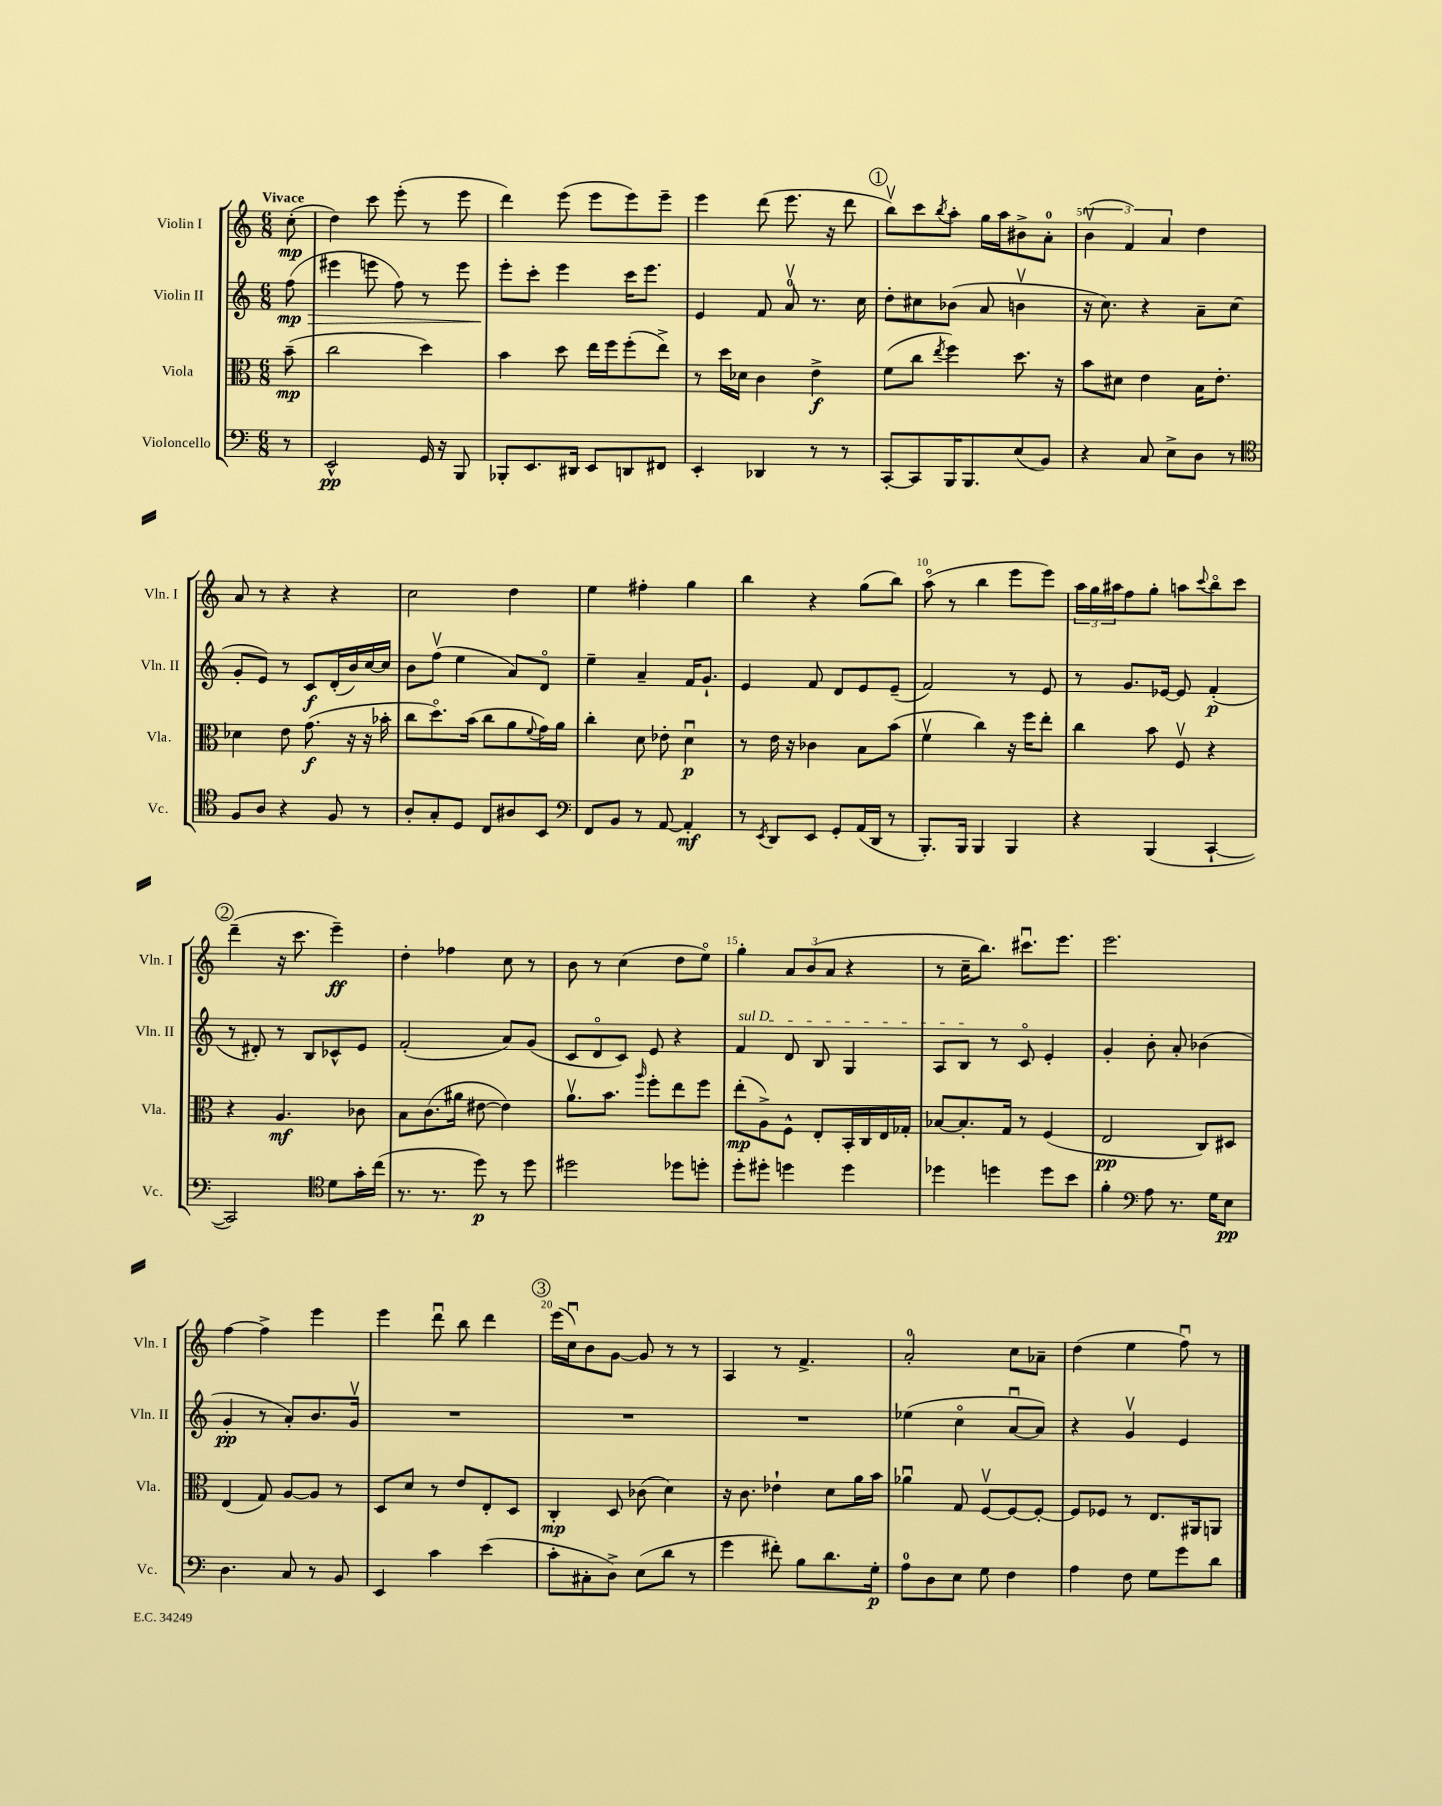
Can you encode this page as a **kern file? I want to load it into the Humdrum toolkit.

**kern	**dynam	**kern	**dynam	**kern	**dynam	**kern	**dynam
*part4	*part4	*part3	*part3	*part2	*part2	*part1	*part1
*staff4	*staff4	*staff3	*staff3	*staff2	*staff2	*staff1	*staff1
*I"Violoncello	*	*I"Viola	*	*I"Violin II	*	*I"Violin I	*
*I'Vc.	*	*I'Vla.	*	*I'Vln. II	*	*I'Vln. I	*
*clefF4	*	*clefC3	*	*clefG2	*	*clefG2	*
*k[]	*	*k[]	*	*k[]	*	*k[]	*
*M6/8	*	*M6/8	*	*M6/8	*	*M6/8	*
=	=	=	=	=	=	=	=
!	!	!	!	!	!	!LO:TX:a:B:t=Vivace	!
!	!	!	!	!	!LO:HP:b	!	!
8r	.	(8b~\	mp	(8ff\	> mp	(8cc'\	mp
=1	=1	=1	=1	=1	=1	=1	=1
2EE^^/	pp	2cc\	.	4eee#X\	.	4dd\)	.
.	.	.	.	8eeen\	.	8ccc\	.
.	.	.	.	8ff\)	.	(8eee'\	.
16GG/	.	4dd\)	.	8r	.	8r	.
16r	.	.	.	.	.	.	.
8BBB/	.	.	.	8eee\	.	8eee\	.
=2	=2	=2	=2	=2	=2	=2	=2
8BBB-X'/L	.	4b\	.	8eee'\L	.	4ddd\)	.
8.EE/	.	.	.	8ccc'\J	]	.	.
.	.	8dd\	.	4eee\	.	(8eee\	.
16DD#X/Jk	.	.	.	.	.	.	.
8EE/L	.	16ee\LL	.	.	.	8eee\L	.
.	.	16ff\J	.	.	.	.	.
8DDn/	.	(8ff'\	.	16ccc\KL	.	8eee\)	.
.	.	.	.	8.eee\J	.	.	.
8FF#X/J	.	8ee^\J)	.	.	.	8eee~\J	.
=3	=3	=3	=3	=3	=3	=3	=3
4EE'/	.	8r	.	4e/	.	4eee\	.
.	.	16dd\LL	.	.	.	.	.
.	.	16d-X\JJ	.	.	.	.	.
4DD-X/	.	4c\	.	8f/	.	(8ddd\	.
.	.	.	.	8av/	.	8.eee\	.
8r	.	4e^\	f	8.r	.	.	.
.	.	.	.	.	.	16r	.
8r	.	.	.	.	.	8ddd\	.
.	.	.	.	16cc\	.	.	.
!!LO:REH:place=s1:t=1
=4	=4	=4	=4	=4	=4	=4	=4
[8CC'/L	.	(8f\L	.	8dd'\L	.	8bbv\L)	.
8CC/]	.	8cc\J	.	8cc#X\	.	8ccc\	.
.	.	8qee/	.	.	.	8qbb/	.
16BBB/K	.	4ff\)	.	(8b-X\J	.	8aa'\J	.
8.BBB/	.	.	.	.	.	.	.
.	.	.	.	8a/	.	16gg\LL	.
.	.	.	.	.	.	16aa\J	.
(8E/	.	8.dd\	.	4bnv\	.	8b#X^\	.
8BB/J)	.	.	.	.	.	8a'\J	.
.	.	16r	.	.	.	.	.
=5	=5	=5	=5	=5	=5	=5	=5
4r	.	8b\L	.	16r	.	(6bv\	.
.	.	.	.	8.cc\)	.	.	.
.	.	8d#X\J	.	.	.	.	.
.	.	.	.	.	.	6f/)	.
8C/	.	4e\	.	4r	.	.	.
.	.	.	.	.	.	6a/	.
8E^\L	.	.	.	.	.	.	.
8D\J	.	16B\KL	.	8a~\L	.	4dd\	.
.	.	8.e'\J	.	.	.	.	.
8r	.	.	.	(8cc\J	.	.	.
!!LO:LB:g=z
=6	=6	=6	=6	=6	=6	=6	=6
*clefC4	*	*	*	*	*	*	*
8F/L	.	4d-X\	.	8g'/L	.	8a/	.
8A/J	.	.	.	8e/J)	.	8r	.
4r	.	8e\	.	8r	.	4r	.
.	.	(8.g\	f	8c/L	f	.	.
8F/	.	.	.	(16d'/L	.	4r	.
.	.	16r	.	16b/)	.	.	.
8r	.	16r	.	[16cc/	.	.	.
.	.	16b-X'\	.	16cc/JJ]	.	.	.
=7	=7	=7	=7	=7	=7	=7	=7
8A'/L	.	8cc\L	.	8b\L	.	2cc\	.
8G'/	.	8.dd\)	.	(8ffv\J	.	.	.
8D/J	.	.	.	4ee\	.	.	.
.	.	(16b\Jk	.	.	.	.	.
8C/L	.	8cc\L	.	.	.	.	.
8A#X/	.	8a\	.	8a/L)	.	4dd\	.
.	.	8qqf/	.	.	.	.	.
8BB/J	.	16g\L)	.	8d/J	.	.	.
.	.	16a\JJ	.	.	.	.	.
=8	=8	=8	=8	=8	=8	=8	=8
*clefF4	*	*	*	*	*	*	*
8FF/L	.	4cc'\	.	4ee~\	.	4ee\	.
8BB/J	.	.	.	.	.	.	.
8r	.	8d\	.	4a~/	.	4ff#X'\	.
[8AA/	.	8e-X'\	.	.	.	.	.
4AA'/]	mf	4du\	p	16f/KL	.	4gg\	.
.	.	.	.	8.g`/J	.	.	.
=9	=9	=9	=9	=9	=9	=9	=9
8r	.	8r	.	4e/	.	4bb\	.
8qEE/	.	.	.	.	.	.	.
8DD/L	.	16e\	.	.	.	.	.
.	.	16r	.	.	.	.	.
8EE/J	.	4c-X\	.	8f/	.	4r	.
8GG'/L	.	.	.	8d/L	.	.	.
(16AA/L	.	8B\L	.	8e/	.	(8gg\L	.
16DD/JJ	.	.	.	.	.	.	.
8r	.	(8b\J	.	(8e~/J	.	8bb\J)	.
=10	=10	=10	=10	=10	=10	=10	=10
8.BBB'/L)	.	4fv\	.	2f/)	.	(8aa\	.
.	.	.	.	.	.	8r	.
16BBB/Jk	.	.	.	.	.	.	.
4BBB/	.	4cc\)	.	.	.	4bb\	.
4BBB/	.	16r	.	8r	.	8eee\L	.
.	.	16ff\KL	.	.	.	.	.
.	.	8ee'\J	.	8e/	.	8eee\J)	.
=11	=11	=11	=11	=11	=11	=11	=11
4r	.	4cc\	.	8r	.	24aa\LL	.
.	.	.	.	.	.	24gg\	.
.	.	.	.	.	.	24aa#X\J	.
.	.	.	.	8.g/L	.	8ff\	.
(4BBB/	.	8b\	.	.	.	8gg'\J	.
.	.	.	.	[16e-X/Jk	.	.	.
.	.	8Fv/	.	8e-/]	.	8aan\L	.
.	.	.	.	.	.	8qqccc/	.
[4CC`/	.	4r	.	(4f'/	p	8bb\	.
.	.	.	.	.	.	8ccc\J	.
!!LO:LB:g=z
!!LO:REH:place=s1:t=2
=12	=12	=12	=12	=12	=12	=12	=12
2CC/])	.	4r	.	8r	.	(4ddd~\	.
.	.	.	.	8d#X'/)	.	.	.
.	.	4.A/	mf	8r	.	16r	.
.	.	.	.	.	.	8.ccc\	.
.	.	.	.	8B/L	.	.	.
*clefC4	*	*	*	*	*	*	*
8d\L	.	.	.	8c-X^^/	.	4eee~\)	ff
16g'\L	.	8c-X\	.	8e/J	.	.	.
(16cc\JJ	.	.	.	.	.	.	.
=13	=13	=13	=13	=13	=13	=13	=13
8.r	.	8B\L	.	(2f'/	.	4dd'\	.
.	.	(8.c\	.	.	.	.	.
8.r	.	.	.	.	.	.	.
.	.	.	.	.	.	4ff-X\	.
.	.	16a#X\Jk	.	.	.	.	.
8dd\)	p	[8e#X\	.	.	.	.	.
8r	.	4e#\])	.	8a/L)	.	8cc\	.
8dd\	.	.	.	(8g/J	.	8r	.
=14	=14	=14	=14	=14	=14	=14	=14
2dd#X\	.	8.av\L	.	8c/L	.	8b\	.
.	.	.	.	8d/	.	8r	.
.	.	8.b\J	.	.	.	.	.
.	.	.	.	8c/J)	.	(4cc\	.
.	.	16qqaa/	.	.	.	.	.
.	.	8ff'\L	.	8e/	.	.	.
8dd-X\L	.	8ee\	.	4r	.	8dd\L	.
8ddn'\J	.	8ff\J	.	.	.	8ee\J)	.
=15	=15	=15	=15	=15	=15	=15	=15
!	!	!	!	!LO:TX:a:i:t=sul D	!	!	!
8dd'\L	.	(8ee'\L	mp	4f/	.	4gg'\	.
8dd#X'\J	.	8A^\)	.	.	.	.	.
4ddn\	.	8F^^\J	.	8d/	.	12a/L	.
.	.	.	.	.	.	(12b/	.
.	.	8E'/L	.	8B/	.	.	.
.	.	.	.	.	.	12a/J	.
4dd\	.	16BB'/L	.	4G/	.	4r	.
.	.	16C/	.	.	.	.	.
.	.	16E/	.	.	.	.	.
.	.	16G-X'/JJ	.	.	.	.	.
=16	=16	=16	=16	=16	=16	=16	=16
4dd-X\	.	[8B-X/L	.	8A/L	.	8r	.
.	.	8.B-'/]	.	8B/J	.	16cc~\KL	.
.	.	.	.	.	.	8.bb\J)	.
4ddn\	.	.	.	8r	.	.	.
.	.	16G/Jk	.	.	.	.	.
.	.	8r	.	8c/	.	8.ccc#Xu\L	.
8dd\L	.	(4F/	.	4e'/	.	.	.
.	.	.	.	.	.	8.eee\J	.
8b\J	.	.	.	.	.	.	.
=17	=17	=17	=17	=17	=17	=17	=17
4f'\	.	2E/	pp	4g'/	.	2.eee\	.
*clefF4	*	*	*	*	*	*	*
8A\	.	.	.	8b'\	.	.	.
8.r	.	.	.	8a'/	.	.	.
.	.	8C/L)	.	(4b-X\	.	.	.
16G\KL	.	.	.	.	.	.	.
8E\J	pp	8D#X/J	.	.	.	.	.
!!LO:LB:g=z
=18	=18	=18	=18	=18	=18	=18	=18
4.D\	.	(4E/	.	4g'/	pp	[4ff\	.
.	.	8G/)	.	8r	.	4ff^\]	.
8C/	.	[8A/L	.	8a'/L)	.	.	.
8r	.	8A/J]	.	8.b/	.	4eee\	.
8BB/	.	8r	.	.	.	.	.
.	.	.	.	16gv/Jk	.	.	.
=19	=19	=19	=19	=19	=19	=19	=19
4EE/	.	8D/L	.	2.r	.	4eee\	.
.	.	8d/J	.	.	.	.	.
4c\	.	8r	.	.	.	8dddu\	.
.	.	8e/L	.	.	.	8bb\	.
(4e\	.	8E'/	.	.	.	4ddd\	.
.	.	8D/J	.	.	.	.	.
!!LO:REH:place=s1:t=3
=20	=20	=20	=20	=20	=20	=20	=20
8c'\L	.	4C'/	mp	2.r	.	(16eee\LL	.
.	.	.	.	.	.	16ccu\J)	.
8C#X'\	.	.	.	.	.	8b\	.
8D^\J)	.	8D/	.	.	.	[8g\J	.
(8E\L	.	(8c-X\	.	.	.	8g/]	.
8d\J	.	4d\)	.	.	.	8r	.
8r	.	.	.	.	.	8r	.
=21	=21	=21	=21	=21	=21	=21	=21
4g\	.	16r	.	2.r	.	4A/	.
.	.	8.c\	.	.	.	.	.
8f#X'\)	.	4e-X`\	.	.	.	8r	.
8B\L	.	.	.	.	.	4.f^/	.
8.d\	.	8d\L	.	.	.	.	.
.	.	16a\L	.	.	.	.	.
16G'\Jk	p	16b\JJ	.	.	.	.	.
=22	=22	=22	=22	=22	=22	=22	=22
8A\L	.	4a-Xu\	.	(4ee-X\	.	2a'/	.
8D\	.	.	.	.	.	.	.
8E\J	.	8G/	.	4cc\	.	.	.
8G\	.	[8Fv/L	.	.	.	.	.
4F\	.	8F/_	.	[8au/L	.	8cc\L	.
.	.	8F'/J_	.	8a/J])	.	8a-X~\J	.
=23	=23	=23	=23	=23	=23	=23	=23
4A\	.	8F/L]	.	4r	.	(4dd\	.
.	.	8F-X/J	.	.	.	.	.
8F\	.	8r	.	4gv/	.	4ee\	.
8G\L	.	8.E/L	.	.	.	.	.
8g\	.	.	.	4e/	.	8ffu\)	.
.	.	16AA#X/k	.	.	.	.	.
8d\J	.	8AAn/J	.	.	.	8r	.
==	==	==	==	==	==	==	==
*-	*-	*-	*-	*-	*-	*-	*-
